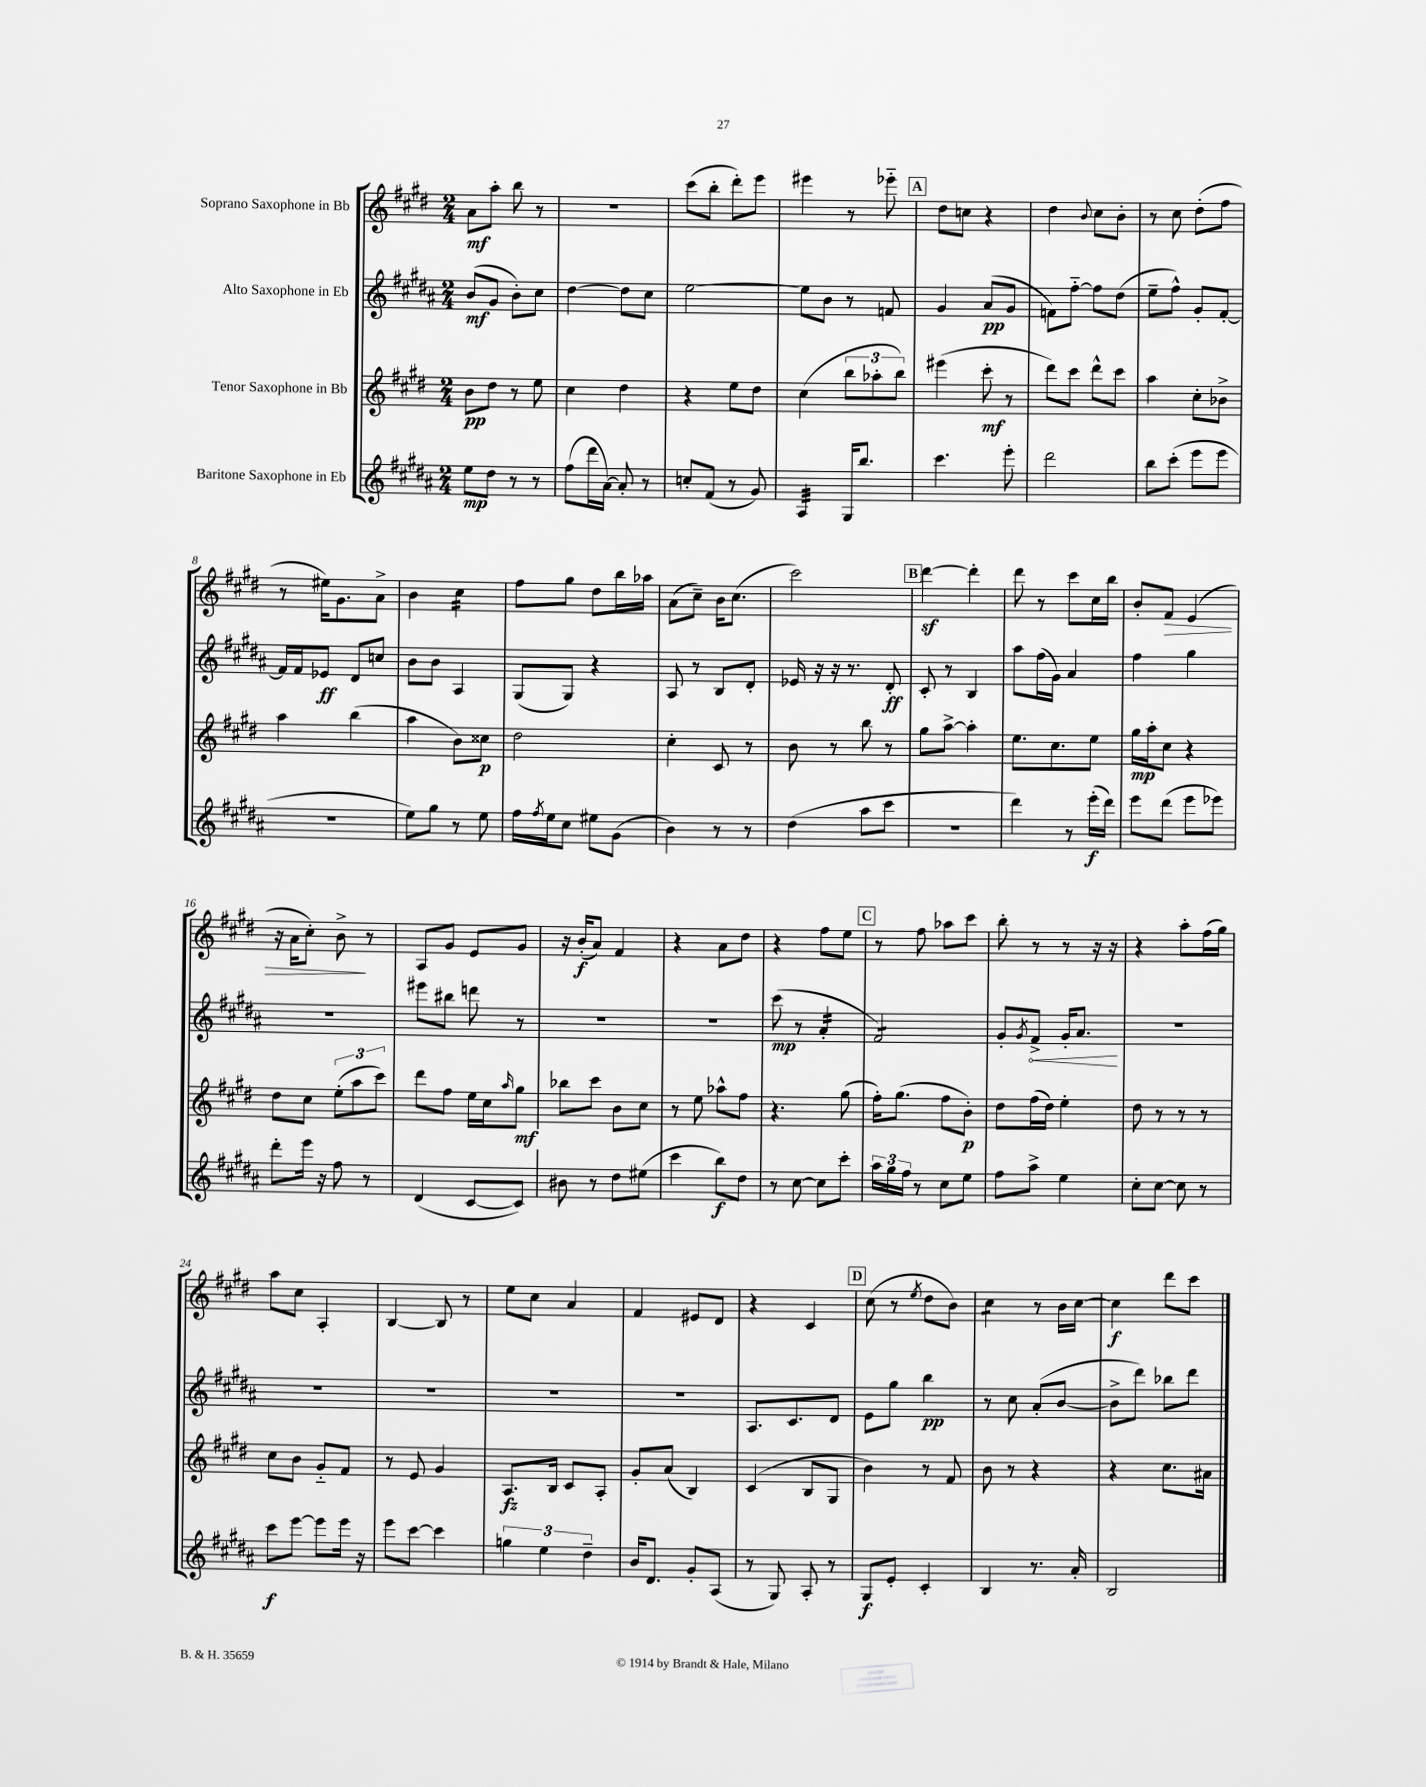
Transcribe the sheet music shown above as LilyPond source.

<<
\new StaffGroup <<
\new Staff = "s0" \with { instrumentName = "Soprano Saxophone in Bb" } {
    \clef treble \key e \major \numericTimeSignature \time 2/4
    a'8\mf a''8-. b''8 r8 |
    R2 |
    cis'''8( b''8-. dis'''8-.) e'''8 |
    eis'''4 r8 ees'''8-_ |
    \mark \markup { \box "A" } dis''8 c''8 r4 |
    dis''4 \appoggiatura { b'8 } cis''8 b'8-. |
    r8 cis''8 dis''8-.( fis''8 |
    r8 eis''16) gis'8. a'8-> |
    b'4 cis''4:16 |
    fis''8 gis''8 dis''8 b''16 aes''16 |
    a'8( cis''8--) b'16 cis''8.( |
    cis'''2) |
    \mark \markup { \box "B" } dis'''4~\sf dis'''4-. |
    dis'''8 r8 cis'''8 cis''16 b''16 |
    b'8-. fis'8\> e'4( |
    r16 a'16 cis''8-.) b'8->\! r8 |
    a8 gis'8 e'8 gis'8 |
    r16 b'16-.\f( a'8) fis'4 |
    r4 a'8 dis''8 |
    r4 fis''8 e''8 |
    \mark \markup { \box "C" } r8 fis''8 aes''8 cis'''8 |
    b''8-. r8 r8 r16 r16 |
    r4 a''8-. fis''16( gis''16) |
    a''8 cis''8 a4-. |
    b4~ b8 r8 |
    e''8 cis''8 a'4 |
    fis'4 eis'8 dis'8 |
    r4 cis'4 |
    \mark \markup { \box "D" } cis''8( r8 \acciaccatura { e''8 } dis''8 b'8) |
    cis''4:8 r8 b'16 cis''16~ |
    cis''4\f dis'''8 cis'''8 \bar "|." |
}
\new Staff = "s1" \with { instrumentName = "Alto Saxophone in Eb" } {
    \clef treble \key b \major \numericTimeSignature \time 2/4
    b'8\mf( gis'8 b'8-.) cis''8 |
    dis''4~ dis''8 cis''8 |
    e''2~ |
    e''8 b'8 r8 f'8 |
    \mark \markup { \box "A" } gis'4 ais'8\pp( gis'8 |
    f'8) fis''8~-_ fis''8 dis''8( |
    e''8-- fis''8-^) gis'8-. fis'8~-. |
    fis'16 fis'16 ees'8\ff dis'8 c''8 |
    b'8 b'8 ais4 |
    gis8( gis8) r4 |
    ais8 r8 b8 dis'8-. |
    ees'16 r16 r16 r8. dis'8-.\ff |
    \mark \markup { \box "B" } cis'8-. r8 b4 |
    ais''8 fis''16( gis'16) ais'4 |
    fis''4 gis''4 |
    r2 |
    eis'''8 bis''8 d'''8 r8 |
    R2 |
    R2 |
    cis'''8\mp( r8 ais'4:16-. |
    \mark \markup { \box "C" } fis'2:8) |
    gis'8-. \acciaccatura { gis'8 } \once \override Hairpin.circled-tip = ##t fis'8->\< gis'16-. ais'8.\! |
    R2 |
    R2 |
    R2 |
    R2 |
    R2 |
    ais8. cis'8. dis'8 |
    \mark \markup { \box "D" } e'8 gis''8 b''4\pp |
    r8 cis''8 ais'8-.( b'8~ |
    b'8-> dis'''8) bes''8 dis'''8 \bar "|." |
}
\new Staff = "s2" \with { instrumentName = "Tenor Saxophone in Bb" } {
    \clef treble \key e \major \numericTimeSignature \time 2/4
    b'8\pp dis''8 r8 e''8 |
    cis''4 dis''4 |
    r4 e''8 dis''8 |
    cis''4( \tuplet 3/2 { b''8 aes''8-. b''8) } |
    \mark \markup { \box "A" } eis'''4( cis'''8-.\mf r8 |
    dis'''8) cis'''8 dis'''8-^ cis'''8 |
    a''4 cis''8-. bes'8-> |
    a''4 b''4( |
    a''4 b'8) cisis''8\p |
    dis''2 |
    cis''4-. cis'8 r8 |
    b'8 r8 b''8 r8 |
    \mark \markup { \box "B" } gis''8 a''8~-> a''4-. |
    e''8. cis''8. e''8 |
    gis''16\mp a''16-. cis''8 r4 |
    dis''8 cis''8 \tuplet 3/2 { e''8-.( a''8 cis'''8) } |
    dis'''8 fis''8 e''16 cis''16 \grace { a''16 } gis''8\mf |
    bes''8 cis'''8 b'8 cis''8 |
    r8 e''8 aes''8-^ fis''8 |
    r4. gis''8( |
    \mark \markup { \box "C" } fis''16-.) gis''8.( fis''8 b'8-.\p) |
    dis''8 fis''16( dis''16) e''4-. |
    dis''8 r8 r8 r8 |
    cis''8 b'8 gis'8-_ fis'8 |
    r8 e'8 gis'4 |
    a8.\fz b16 cis'8 a8-. |
    gis'8-. a'8( b4) |
    cis'4( b8 gis8 |
    \mark \markup { \box "D" } b'4) r8 fis'8 |
    b'8 r8 r4 |
    r4 cis''8. ais'16 \bar "|." |
}
\new Staff = "s3" \with { instrumentName = "Baritone Saxophone in Eb" } {
    \clef treble \key b \major \numericTimeSignature \time 2/4
    e''8\mp dis''8 r8 r8 |
    fis''8( dis'''16 ais'16~) ais'8-. r8 |
    c''8-. fis'8( r8 gis'8) |
    ais4:32 gis16 b''8. |
    \mark \markup { \box "A" } cis'''4. e'''8-. |
    dis'''2 |
    b''8 cis'''8-.( e'''8 e'''8 |
    r2 |
    e''8) gis''8 r8 e''8 |
    fis''16 \acciaccatura { fis''8 } e''16 cis''8 eis''8 gis'8( |
    b'4) r8 r8 |
    dis''4( ais''8 cis'''8 |
    \mark \markup { \box "B" } r2 |
    dis'''4) r8 e'''16-.\f( dis'''16) |
    e'''8 dis'''8( e'''8 ees'''8) |
    dis'''8-. e'''16 r16 fis''8 r8 |
    dis'4( cis'8~ cis'8) |
    bis'8 r8 dis''8 eis''8( |
    cis'''4 b''8\f) dis''8 |
    r8 cis''8~ cis''8 cis'''8-. |
    \mark \markup { \box "C" } \tuplet 3/2 { ais''16 gis''16 fis''16 } r8 cis''8 e''8 |
    fis''8 ais''8-> e''4 |
    cis''8-. cis''8~ cis''8 r8 |
    cis'''8\f e'''8~ e'''8 e'''16 r16 |
    e'''8 cis'''8~ cis'''4 |
    \tuplet 3/2 { g''4 e''4 dis''4-- } |
    b'16 dis'8. gis'8-. ais8( |
    r8 gis8) ais8-. r8 |
    \mark \markup { \box "D" } gis8\f e'8-. cis'4-. |
    b4 r8. ais'16-. |
    b2 \bar "|." |
}
>>
>>
